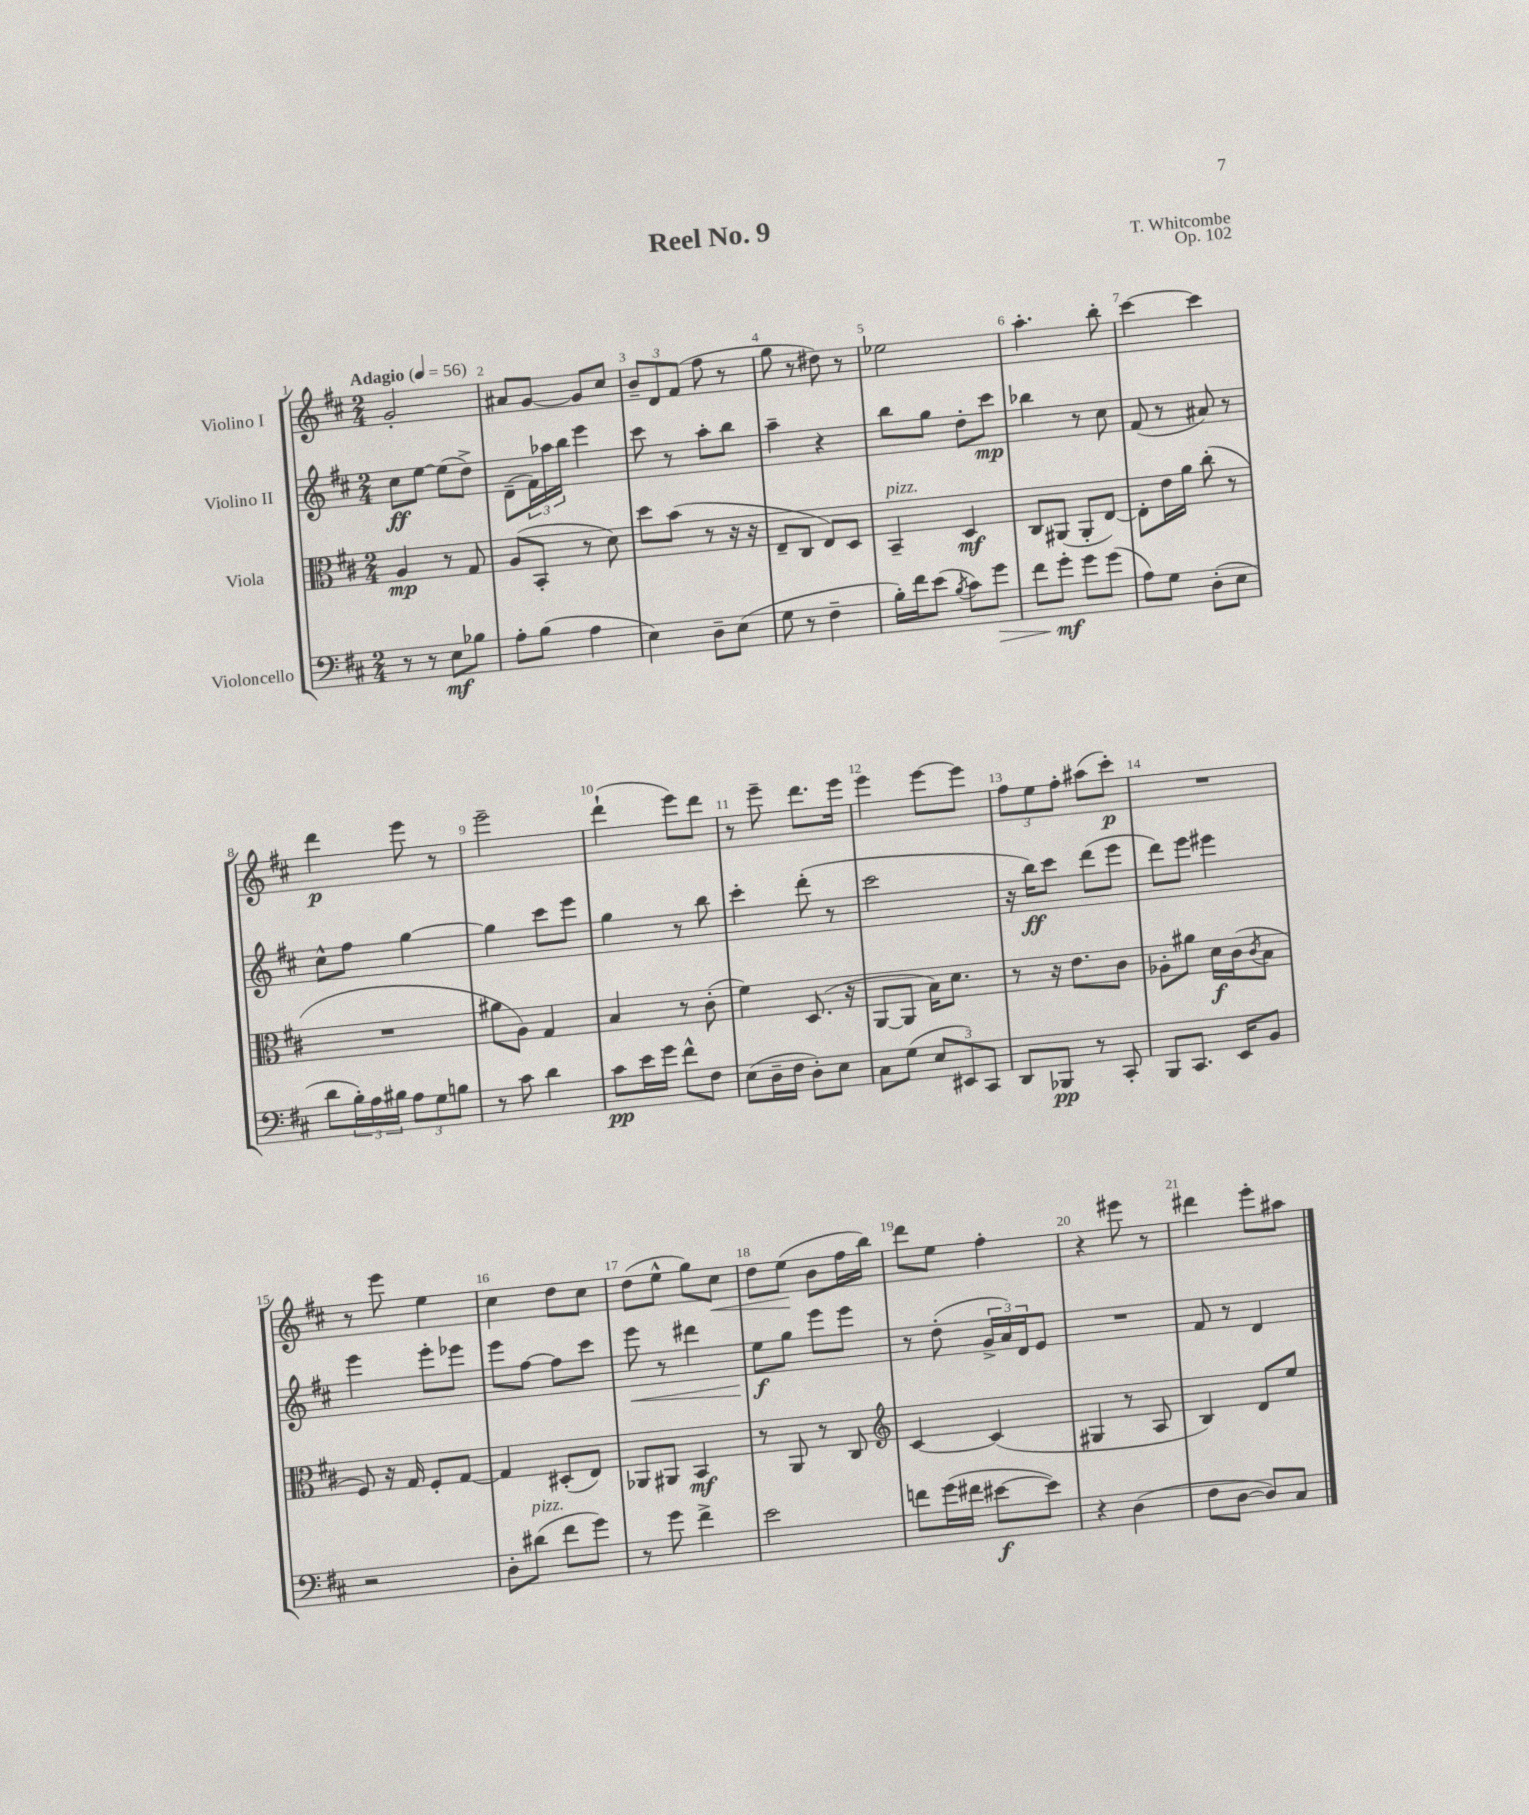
\header { title = "Reel No. 9" composer = "T. Whitcombe" opus = "Op. 102" }
<<
\new StaffGroup <<
\new Staff = "s0" \with { instrumentName = "Violino I" } {
    \clef treble \key d \major \numericTimeSignature \time 2/4 \tempo "Adagio" 4 = 56
    g'2-. |
    ais'8 g'8~ g'8 cis''8 |
    \tuplet 3/2 { b'8-- d'8 fis'8( } fis''8 r8 |
    g''8 r8 dis''8) r8 |
    ees''2 |
    a''4.-. b''8-. |
    cis'''4~ cis'''4 |
    d'''4\p e'''8 r8 |
    e'''2-- |
    d'''4-!( e'''8) d'''8 |
    r8 e'''8-- d'''8. e'''16 |
    e'''4 e'''8~ e'''8 |
    \tuplet 3/2 { fis''8 e''8 fis''8-. } ais''8( cis'''8-.\p) |
    R2 |
    r8 e'''8 e''4 |
    cis''4 d''8 cis''8 |
    d''8( e''8-^ g''8) cis''8\< |
    d''8 e''8\!( b'8 fis''16 b''16) |
    d'''8 e''8 fis''4-. |
    r4 eis'''8 r8 |
    dis'''4 e'''8-. ais''8 \bar "|." |
}
\new Staff = "s1" \with { instrumentName = "Violino II" } {
    \clef treble \key d \major \numericTimeSignature \time 2/4
    cis''8\ff e''8~ e''8( d''8->) |
    d'8--( \tuplet 3/2 { fis'16) aes''16 b''16 } e'''4 |
    cis'''8 r8 a''8-. b''8 |
    a''4-- r4 |
    b''8 g''8 d''8-. cis'''8\mp |
    bes''4 r8 cis''8 |
    fis'8( r8 ais'8) r8 |
    cis''8-^ fis''8 g''4~ |
    g''4 cis'''8 e'''8 |
    g''4 r8 b''8 |
    cis'''4-. d'''8-.( r8 |
    cis'''2 |
    r16 b''16\ff) cis'''8 d'''8( e'''8 |
    d'''8) e'''8 eis'''4 |
    e'''4 e'''8-. ees'''8 |
    e'''8 fis''8~ fis''8 cis'''8 |
    e'''8\< r8 dis'''4 |
    e''8\f\! g''8 e'''8 e'''8 |
    r8 d''8-.( \tuplet 3/2 { g'16-> a'16) d'16 } e'8 |
    R2 |
    fis'8 r8 d'4 \bar "|." |
}
\new Staff = "s2" \with { instrumentName = "Viola" } {
    \clef alto \key d \major \numericTimeSignature \time 2/4
    a4\mp r8 g8 |
    a8( b,8-. r8 d'8) |
    d''8 b'8( r8 r16 r16 |
    e8-- cis8 e8) d8 |
    b,4--^\markup { \italic "pizz." } d4\mf |
    cis8 ais,8( ais,8-. e8~) |
    e8-. e'16 a'16 cis''8-.( r8 |
    R2 |
    ais'8 a8) g4 |
    b4 r8 cis'8-.( |
    fis'4) d8.( r16 |
    a,8~ a,8 b16) d'8. |
    r8 r16 e'8. cis'8 |
    aes8-. ais'8 d'16\f cis'16( \acciaccatura { cis'8 } b8 |
    fis8) r16 g16 fis8-. g8~ |
    g4 dis8-.( e8) |
    aes,8 ais,8 b,4\mf |
    r8 a,8 r8 cis8 |
    \clef treble cis'4~ cis'4( |
    gis4 r8 a8 |
    b4) d'8 e''8 \bar "|." |
}
\new Staff = "s3" \with { instrumentName = "Violoncello" } {
    \clef bass \key d \major \numericTimeSignature \time 2/4
    r8 r8 e8\mf bes8 |
    a8-. b8( a4 |
    e4) d8-- e8( |
    g8 r8 fis4-- |
    b16-.) fis'16 e'8( \acciaccatura { b8 } cis'8) g'8\> |
    fis'8 g'8-.\mf\! g'8 g'8( |
    a8) g8 d8-.( e8 |
    d'8 \tuplet 3/2 { b16-.) a16 bis16 } \tuplet 3/2 { a8 g8 b8 } |
    r8 cis'8 d'4 |
    cis'8\pp e'16 g'16 fis'8-^ fis8 |
    e8( d16-- fis16 d8-.) e8 |
    cis8 g8( \tuplet 3/2 { e8 eis,8) cis,8 } |
    d,8 bes,,8\pp r8 cis,8-. |
    b,,8 cis,8. e,16 b,8 |
    r2 |
    d8-. dis'8^\markup { \italic "pizz." }( fis'8 g'8) |
    r8 g'8 fis'4-> |
    e'2 |
    f'8 g'16( fis'16 eis'8~\f eis'8) |
    r4 d4( |
    fis8 d8~ d8) cis8 \bar "|." |
}
>>
>>
\layout { \context { \Score \override BarNumber.break-visibility = ##(#f #t #t) barNumberVisibility = #all-bar-numbers-visible } }
